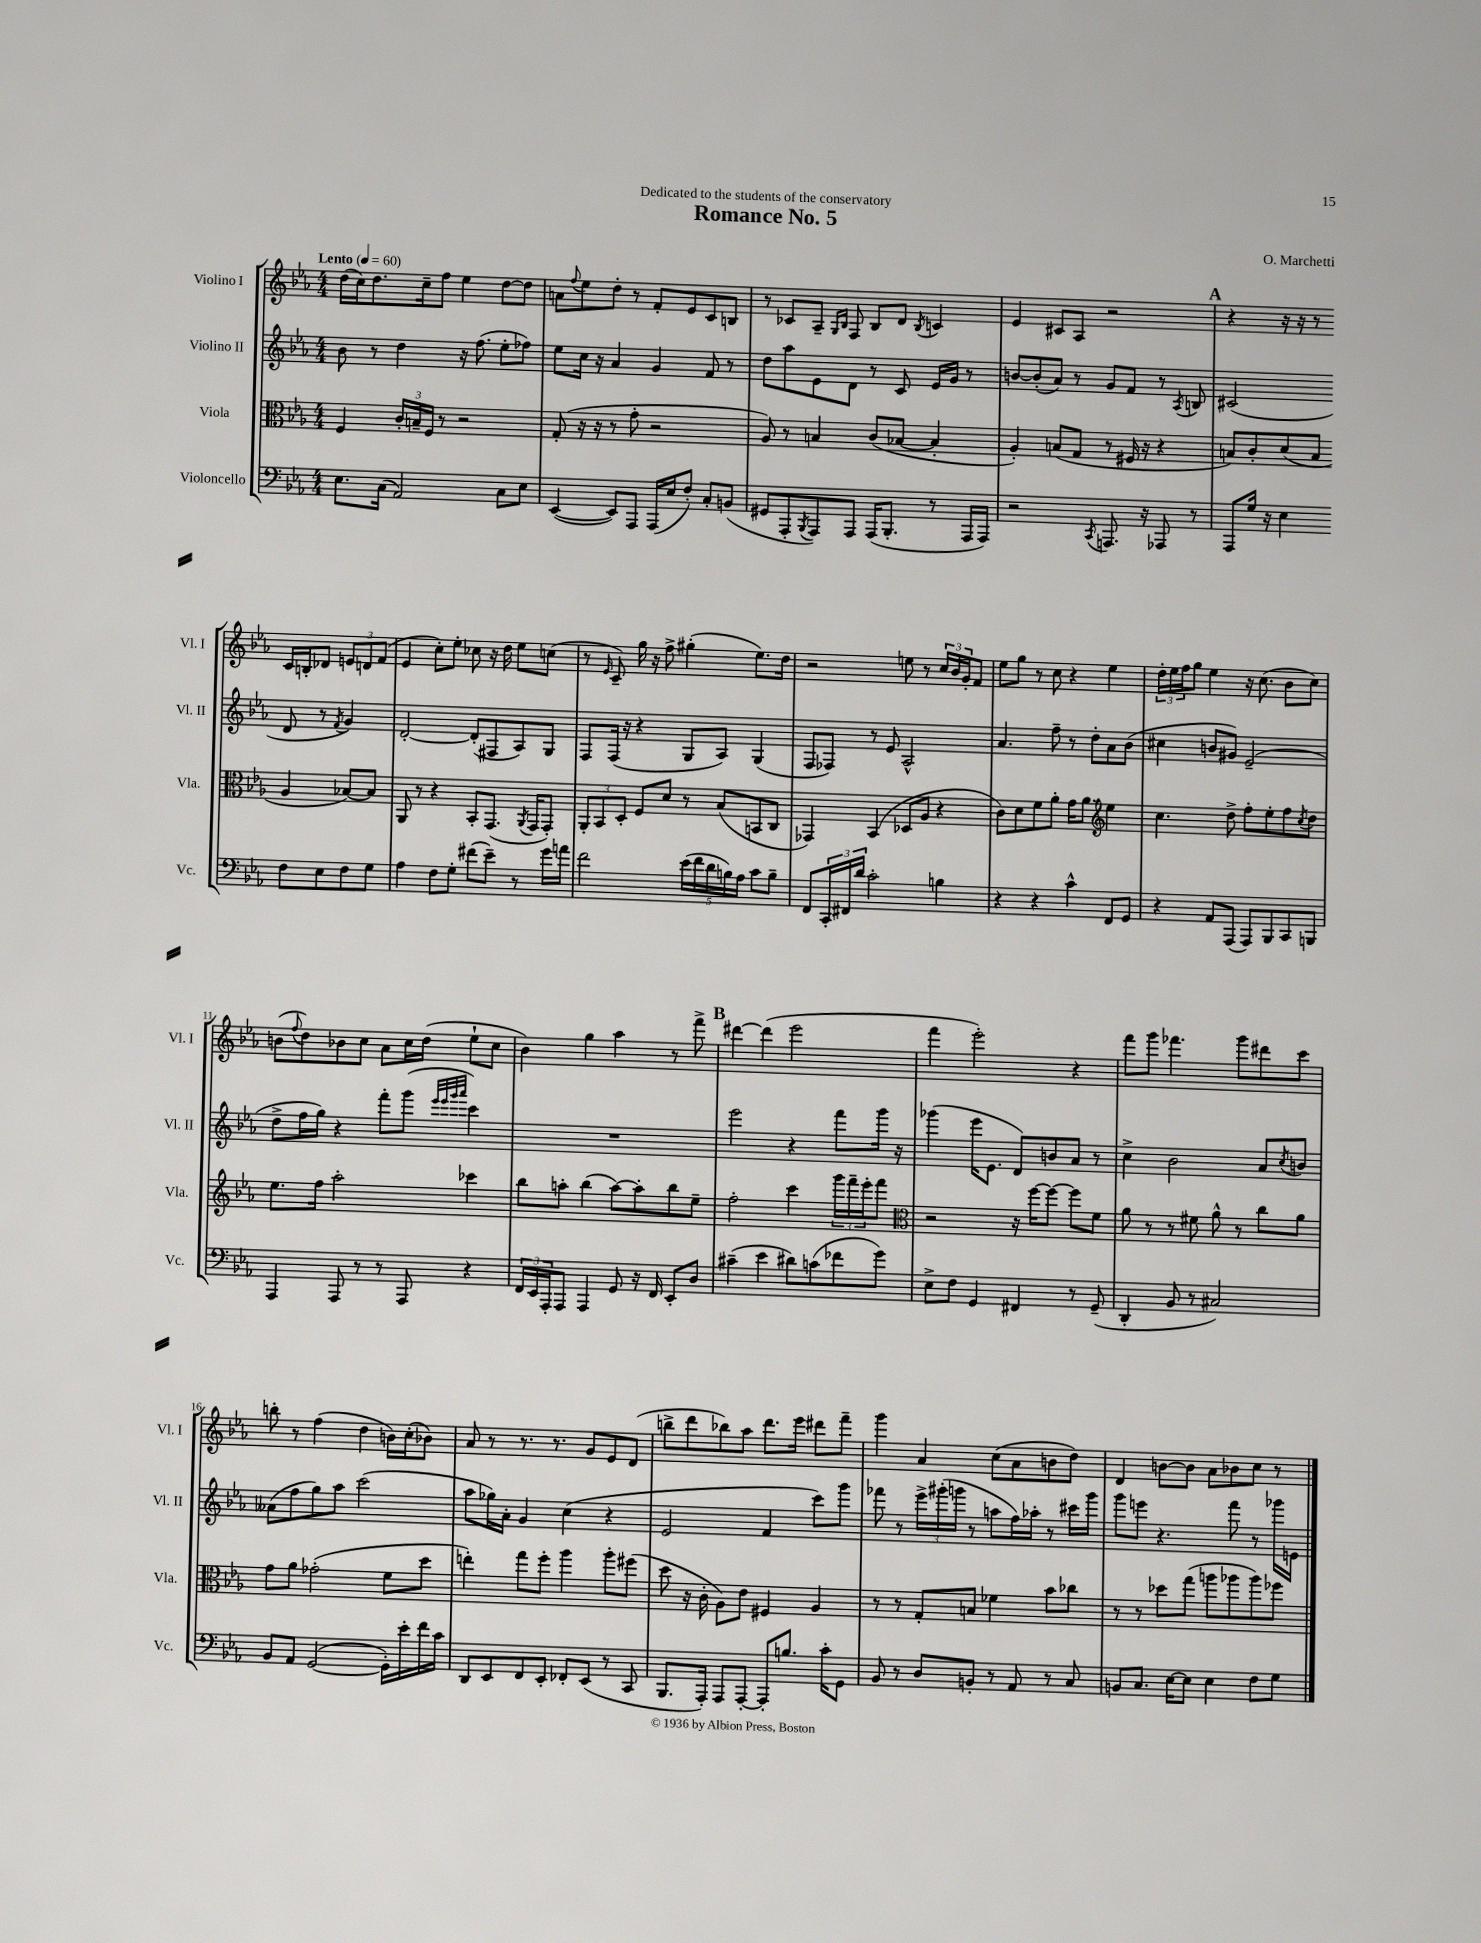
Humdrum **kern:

**kern	**kern	**kern	**kern
*part4	*part3	*part2	*part1
*staff4	*staff3	*staff2	*staff1
*I"Violoncello	*I"Viola	*I"Violino II	*I"Violino I
*I'Vc.	*I'Vla.	*I'Vl. II	*I'Vl. I
*clefF4	*clefC3	*clefG2	*clefG2
*k[b-e-a-]	*k[b-e-a-]	*k[b-e-a-]	*k[b-e-a-]
*M4/4	*M4/4	*M4/4	*M4/4
*MM60	*MM60	*MM60	*MM60
=1	=1	=1	=1
!	!	!	!LO:TX:a:B:t=Lento
8.E-\L	4F/	8b-\	(16dd\LL
.	.	.	16cc\J)
.	.	8r	8.dd\
(16C\Jk	.	.	.
2AA-/)	24c'/LL	4dd\	.
.	24Bn~/	.	.
.	.	.	16cc~\k
.	24F/JJ	.	.
.	8r	.	8ff\J
.	2r	16r	4ee-\
.	.	(8.ff\	.
8C\L	.	8ee-'\L	[8dd\L
8E-\J	.	8ff-X\J)	8dd\J]
=2	=2	=2	=2
([4EE-/	(8G'/	8ee-\L	8an\L
.	.	.	8qqff/
.	16r	16cc\Jk	8ee-\
.	16r	16r	.
8EE-/L])	8r	4a-/	8dd'\J
8AAA-/J	8g'\	.	8r
(16AAA-/LL	2r	4g/	8f'/L
16E-/J	.	.	.
8F'/J)	.	.	8e-/
8C'/L	.	8f/	8c/
(8BBn/J	.	8r	8Bn/J
=3	=3	=3	=3
8GG#X/L	8A-/)	8dd\L	8r
8AAA-'/	8r	8aa-\	8c-X/L
8qBBB-/	.	.	.
8AAA-/)	4Bn/	8e-\	8A-~/J
.	.	.	16qqG/LL
.	.	.	16qqB-/JJ
8AAA-/J	.	8d\J	8F/
(16AAA-/KL	(8c/L	8r	8B-/L
8.BBB-'/J	.	.	.
.	[8B-X/J	8c/	8d/J
.	.	.	8qB-/
8r	4B-'/]	16e-/LL	4cn/
.	.	16g/JJ	.
16AAA-/LL	.	8r	.
16AAA-/JJ)	.	.	.
=4	=4	=4	=4
2r	4A-'/)	[8bn/L	4e-/
.	.	(8b'/]	.
.	(8Bn/L	8a-/J)	8c#X/L
.	8G/J	8r	8A-/J
8qCC/	.	.	.
8.AAAn/	8r	8g/L	2r
.	16F#X/	8f/J	.
16r	16r	.	.
8AAA-X/	4r	8r	.
.	.	8qA-/	.
8r	.	8Bn/	.
!!LO:REH:place=s1:t=A
=5	=5	=5	=5
8AAA-/L	8Bn/L)	(2c#X/	4r
16G/Jk	8c'/	.	.
16r	.	.	.
4E-\	(8d/	.	16r
.	.	.	16r
.	8B/J	.	8r
8F\L	4A-/	8d/	16c/LL
.	.	.	16Bn'/J
8E-\	.	8r	8d-X/J
.	.	8qf/	.
8F\	[8B-X/L)	4g/)	12en/L
.	.	.	12dn/
8G\J	8B-/J]	.	.
.	.	.	(12f/J
!!LO:LB:g=z
=6	=6	=6	=6
4A-\	8AA-/	[2d'/	4e-/
.	8r	.	.
8F\L	4r	.	8cc'\L)
8G'\J	.	.	8ee-'\J
(8f#X\L	8BB-'/L	(8d'/L]	8cc-X\
8e-~\J)	(8.GG/J	8F#X/	16r
.	.	.	16dd\
8r	.	8A-/)	8ee-\L
.	8qAA-/	.	.
.	16GG/KL	.	.
16g\LL	8GG'/J)	8G/J	(8ccn\J
16an\JJ	.	.	.
=7	=7	=7	=7
2f\	12AA-'/L	8F/L	8r
.	12BB-/	.	.
.	.	.	16qqe-/
.	.	(16F/Jk	8c~/)
.	12D'/J	.	.
.	.	16r	.
.	8F/L	4r	16gg\
.	.	.	16r
.	8d/J	.	8ff^\
(20e-\LL	8r	8G/L	(4gg#X'\
20f\	.	.	.
20d\	.	.	.
.	(8B-/L	8A-/J)	.
20Bn\)	.	.	.
20A-\JJ	.	.	.
8c\L	8BBn/	(4G/	8.ee-\L)
8B~\J	8C/J	.	.
.	.	.	16dd\Jk
=8	=8	=8	=8
8FF/L	4GG-X/)	8F/L	2r
24CC'/L	.	8F-X/J)	.
24FF#X/	.	.	.
24d/JJ	.	.	.
2c'\	(4BB-/	8r	.
.	.	8e-/	.
.	8D-X/L	2A-^^/	8een\
.	8A-/J	.	8r
4Bn\	4r	.	24cc/LL
.	.	.	24b-/
.	.	.	24g'/J
.	.	.	8f/J
=9	=9	=9	=9
4r	8c\L)	4.a-/	8ee-\L
.	8d\	.	8gg\J
4r	8f\	.	8r
.	8a-'\J	8ff~\	8cc\
4c^^\	16g\KL	8r	4r
.	8.a-\J	.	.
.	.	8dd'\L	.
*	*clefG2	*	*
8FF/L	4ee-\	8a-\	4ee-\
8GG/J	.	(8b-\J	.
=10	=10	=10	=10
4r	4.cc\	4cc#X\	24dd'\LL
.	.	.	24ee-\
.	.	.	24ff\J
.	.	.	8gg\J
8AA-/L	.	8bn/L	4ee-\
(8AAA-/J	8dd^\	8g#X/J)	.
8AAA-/L)	8ff'\L	(2e-~/	16r
.	.	.	(8.cc\
8BBB-/	8ee-'\	.	.
8CC/	8ff\	.	8b-\L
.	8qcc/	.	.
8BBBn/J	8dd\J	.	8cc\J)
!!LO:LB:g=z
=11	=11	=11	=11
4AAA-/	8.ee-\L	8dd^\L	(8bn\L
.	.	.	8qqff/
.	.	16ff\L	8dd\)
.	16ff\Jk	16gg\JJ)	.
8AAA-/	2aa-'\	4r	8b-X\
8r	.	.	8cc\J
8r	.	8fff'\L	8a-\L
8AAA-/	.	(8ggg\J	16cc\L
.	.	.	(16dd\JJ
.	.	32qqeee-/LLL	.
.	.	32qqeee-/	.
.	.	32qqggg/	.
.	.	32qqaaa-/JJJ	.
4r	4ccc-X\	4ccc\)	8ee-`\L
.	.	.	8cc\J
=12	=12	=12	=12
24FF/LL	8bb-\L	1r	4b-\)
24EE-/	.	.	.
24AAA-'/J	.	.	.
8AAA-/J	8aan'\J	.	.
4AAA-/	(4bb-\	.	4gg\
8GG/	[8aa\L)	.	4aa-\
16r	8aa'\]	.	.
16FF/	.	.	.
8EE-'/L	8bb-\	.	8r
8D/J	8ee-~\J	.	8fff^\
!!LO:REH:place=s1:t=B
=13	=13	=13	=13
(4c#X~\	2ff'\	2eee-\	[4ddd#X\
4e-\	.	.	(4ddd#\]
8d#X\L)	4ccc\	4r	2eee-\
(8cn\	.	.	.
8f-X\	24ggg\LL	8fff\L	.
.	24fff~\	.	.
.	24eee-'\J	.	.
8g\J)	8fff\J	16ggg\Jk	.
.	.	16r	.
=14	=14	=14	=14
*	*clefC3	*	*
8E-^\L	2r	(4ggg-X\	4fff\
8F\J	.	.	.
4GG/	.	16eee-\KL	2eee-'\)
.	.	8.e-\J	.
4FF#X/	16r	8d/L)	.
.	[16ff\KL	.	.
.	8ff\J_	8bn/	.
8r	8ff\L]	8a-/J	4r
(8GG~/	8f\J	8r	.
=15	=15	=15	=15
4DD'/	8a-\	4cc^\	8fff\L
.	8r	.	8ggg\J
8BB-/	8r	2b-\	4.fff-X\
8r	8f#X\	.	.
2C#X/)	8a-^^\	.	.
.	8r	.	8ggg\L
.	8cc\L	8a-/L	8ddd#X\
.	.	8qcc/	.
.	8a-\J	8bn/J	8ccc\J
!!LO:LB:g=z
=16	=16	=16	=16
8BB-/L	8g\L	(8a--X\L	8bbn'\
8AA-/J	8a-\J	8ff\	8r
([2GG/	(2g-X'\	8gg\)	(4ff\
.	.	8aa-\J	.
.	.	(2ccc\	4dd\
16GG'\LL])	8f\L	.	16bn\LL)
16e-'\	.	.	(16cc'\J
16f\	8dd\J	.	8b-X\J)
16c\JJ	.	.	.
=17	=17	=17	=17
8DD/L	4een'\)	8aa-\L	8a-/
8EE-/	.	16gg-X\L)	8r
.	.	16a-'\JJ	.
8FF/	8gg\L	4g/	8.r
8EE-'/J	8ff'\J	.	.
.	.	.	8.r
8FF-X'/L	4aa-\	(4cc\	.
(8EE-/J	.	.	8g/L
8r	8aa-'\L	4r	8e-/
8CC/	(8ff#X\J	.	(8d/J
=18	=18	=18	=18
8.BBB-/L	8dd\	2e-/	8bbn^\L
.	16r	.	8ddd\
16AAA-'/Jk)	16c'\	.	.
8AAA-/L	8A-\L)	.	8bb-X\)
[8AAA-'/J	8e-\J	.	8aa-\J
8AAA-'/L]	4F#X/	4f/	8.ddd\L
8.Bn/J	.	.	.
.	.	.	16eee-\Jk
.	4A-/	8ccc\L)	8ddd#X\L
16c'\KL	.	.	.
8GG\J	.	8ggg\J	8fff~\J
=19	=19	=19	=19
8BB-/	8r	8fff-X\	4ggg\
8r	8r	8r	.
8D/L	8G'/L	24eee-^\LL	4a-/
.	.	(24ggg#X'\	.
.	.	24gggn\JJ	.
8BBn'/J	8Bn/J	8r	.
8r	4f-X\	8aan\L	(8cc\L
8AA-/	.	16ff\L)	8a-\
.	.	16aa-X'\JJ	.
8r	8b-\L	8r	8bn\
8C/	8cc-X\J	16ccc#X\LL	8dd\J)
.	.	16ggg\JJ	.
=20	=20	=20	=20
8BBn/L	8r	8ggg\L	4d/
8.C/J	8r	8eeen\J	.
.	8dd-X\L	4.r	[8bn\L
[16E-\KL	.	.	.
8E-\J]	(8gg\J	.	8b\J]
4E-\	8aan\L	.	8a-\L
.	8aa-X\	8fff\	8b-X\
8F\L	8aa-\)	8r	8cc\J
8G\J	8ff-X\J	16ggg-X\LL	8r
.	.	16en\JJ	.
==	==	==	==
*-	*-	*-	*-
